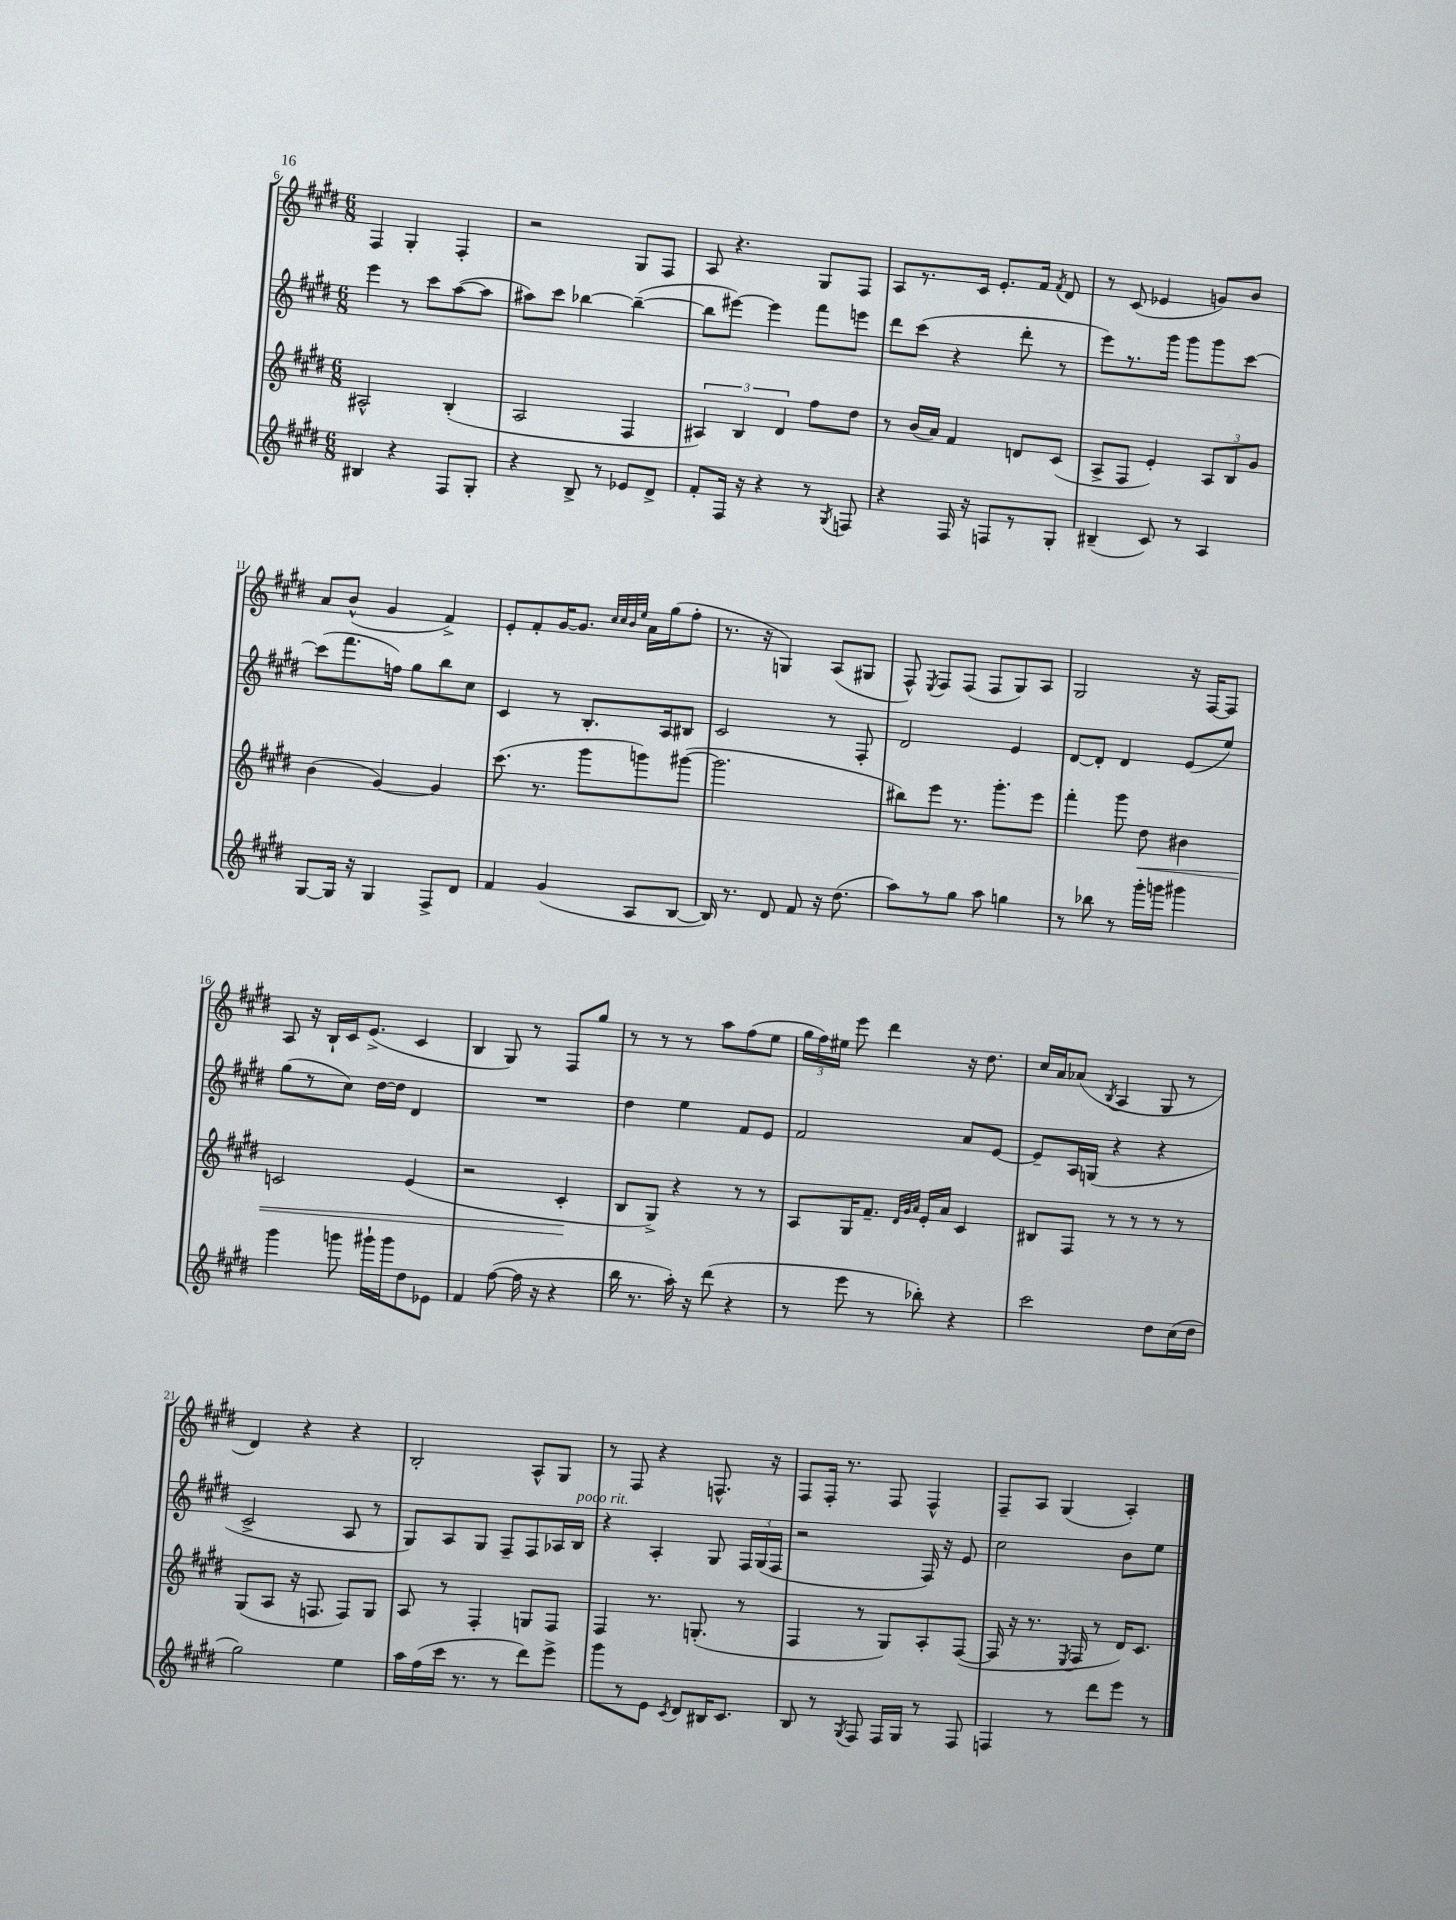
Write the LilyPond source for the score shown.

<<
\new StaffGroup <<
\new Staff = "s0" {
    \clef treble \key e \major \numericTimeSignature \time 6/8
    \autoBeamOff fis4 gis4-. fis4-. |
    r2 gis8[ fis8] |
    a8 r4. gis8[ fis8] |
    a8[ r8. cis'16] e'8.[-. fis'16] \acciaccatura { fis'8 } dis'8 |
    r8 cis'8( ees'4 g'8[) b'8] |
    a'8[ b'8]-^( gis'4 fis'4->) |
    e'8[-. fis'8-. gis'16~ gis'8.] \grace { cis''32[ cis''32 b'32 e''32] } a'16[ gis''16( fis''8]-. |
    r8. r16 g4) a8[( gis8] |
    fis8-^) \acciaccatura { e8 } fis8[ fis8]( fis8[ gis8) a8] |
    gis2 r16 fis16[~ fis8] |
    a8 r16 b16[-! cis'16 e'8.]->( cis'4 |
    b4 gis8) r8 fis8[ gis''8] |
    r8 r8 r8 a''8[ fis''8( e''8] |
    \tuplet 3/2 { gis''16[ fis''16) eis''16] } e'''8 dis'''4 r16 dis''8. |
    cis''16[ a'16 aes'8]( \acciaccatura { b8 } a4 gis8 r8 |
    dis'4) r4 r4 |
    b2-. a8[-^ gis8] |
    r8 fis8 r4 f8.-^ r16 |
    fis8[ fis16]-. r8. fis8 fis4-^ |
    fis8[-- a8] gis4( a4-.) \bar "|." |
}
\new Staff = "s1" {
    \clef treble \key e \major \numericTimeSignature \time 6/8
    \autoBeamOff e'''4 r8 cis'''8[ a''8~( a''8] |
    ais''8[) cis'''8] bes''4~ bes''4~--( |
    bes''8[ eis'''8]~) eis'''4 fis'''8[ e'''8] |
    dis'''8[ cis'''8]( r4 dis'''8-. r8 |
    e'''8[) r8. gis'''16] gis'''8[ gis'''8 cis'''8]~ |
    cis'''8[( fis'''8. f''16]) gis''8[ b''8 cis''8] |
    cis'4 r8 b8.[-. a16 bis8] |
    cis'2 r8 fis8-. |
    dis'2 e'4 |
    dis'8[~ dis'8]-. dis'4 e'8[( e''8]) |
    gis''8[( r8 cis''8]) dis''16[~ dis''16] dis'4 |
    R2. |
    dis''4 e''4 fis'8[ e'8] |
    fis'2 a'8[ e'8]~ |
    e'8[-- a16 g16]( r4 r4 |
    cis'2-> a8 r8 |
    gis8[) a8 gis8] fis8[-- fis8 aes16 b16]^\markup { \italic "poco rit." } |
    r4 a4-. gis8 \tuplet 3/2 { fis16[ gis16( fis16] } |
    r2 fis16) r16 e'8 |
    cis''2 b'8[ e''8] \bar "|." |
}
\new Staff = "s2" {
    \clef treble \key e \major \numericTimeSignature \time 6/8
    \autoBeamOff ais2-^ b4-.( |
    a2 fis4 |
    \tuplet 3/2 { ais4) b4 dis'4 } fis''8[ dis''8] |
    r8 b'16[( a'16]) fis'4 d'8[ cis'8]( |
    a8[-> fis8] e'4-.) \tuplet 3/2 { a8[ b8 gis'8] } |
    b'4( gis'4~) gis'4 |
    cis'''8.( r8. gis'''8[ g'''8) gis'''8]~( |
    gis'''2. |
    bis''8[) e'''8] r8. gis'''8.[-. e'''8] |
    fis'''4-. gis'''8 dis''8\< bis'4 |
    c'2 e'4( |
    r2 cis'4-.\! |
    b8[ gis8]->) r4 r8 r8 |
    a8[ gis16 fis'8.]-- \grace { dis'32[ gis'32 a'32] } e'16[-. a'16] cis'4 |
    bis8[ fis8] r8 r8 r8 r8 |
    gis8[( a8] r16 f8. f8[) gis8] |
    a8 r8 fis4-. g8[ fis8] |
    fis4 r8. g8.-.( r8 |
    fis4 r8 gis8[) a8-. fis8]~( |
    fis16 r16 r8. \acciaccatura { e8 } fis16 r8 dis'16[) cis'8.] \bar "|." |
}
\new Staff = "s3" {
    \clef treble \key e \major \numericTimeSignature \time 6/8
    \autoBeamOff bis4 r4 fis8[ gis8]-. |
    r4 b8-> r8 ees'8[ dis'8]-> |
    fis'8[-. fis16] r16 r4 r8 \acciaccatura { gis8 } f8 |
    r4 fis16 r16 f8[ r8 gis8]-. |
    bis4--( cis'8) r8 a4 |
    gis8[~ gis16] r16 gis4 fis8[-> dis'8] |
    fis'4 gis'4( a8[ b8]~ |
    b16) r8. dis'8 fis'8 r16 dis''8.( |
    a''8[) r8 gis''8] a''8 g''4 |
    r8 bes''8 r8 gis'''16[-. g'''16] gis'''4 |
    gis'''4 g'''8 gis'''16[-! gis'''16 dis''8 ees'8] |
    fis'4 fis''8~( fis''16 r16 r4 |
    b''16 r8. a''16-.) r16 dis'''8( r4 |
    r8 e'''8 r8 bes''8-.) r4 |
    cis'''2 dis''8[ cis''16( dis''16] |
    gis''2) e''4 |
    a''16[ fis''16( cis'''16] r8. r8 dis'''8[) e'''8]-> |
    gis'''8[ r8 e'8] \acciaccatura { cis'8 } dis'8[ bis16 cis'8.] |
    b8 r8 \acciaccatura { gis8 } fis8 fis16[ gis16] r8 fis8 |
    f4 r8 dis'''8[ e'''8] r8 \bar "|." |
}
>>
>>
\layout { \context { \Score currentBarNumber = #6 } }
